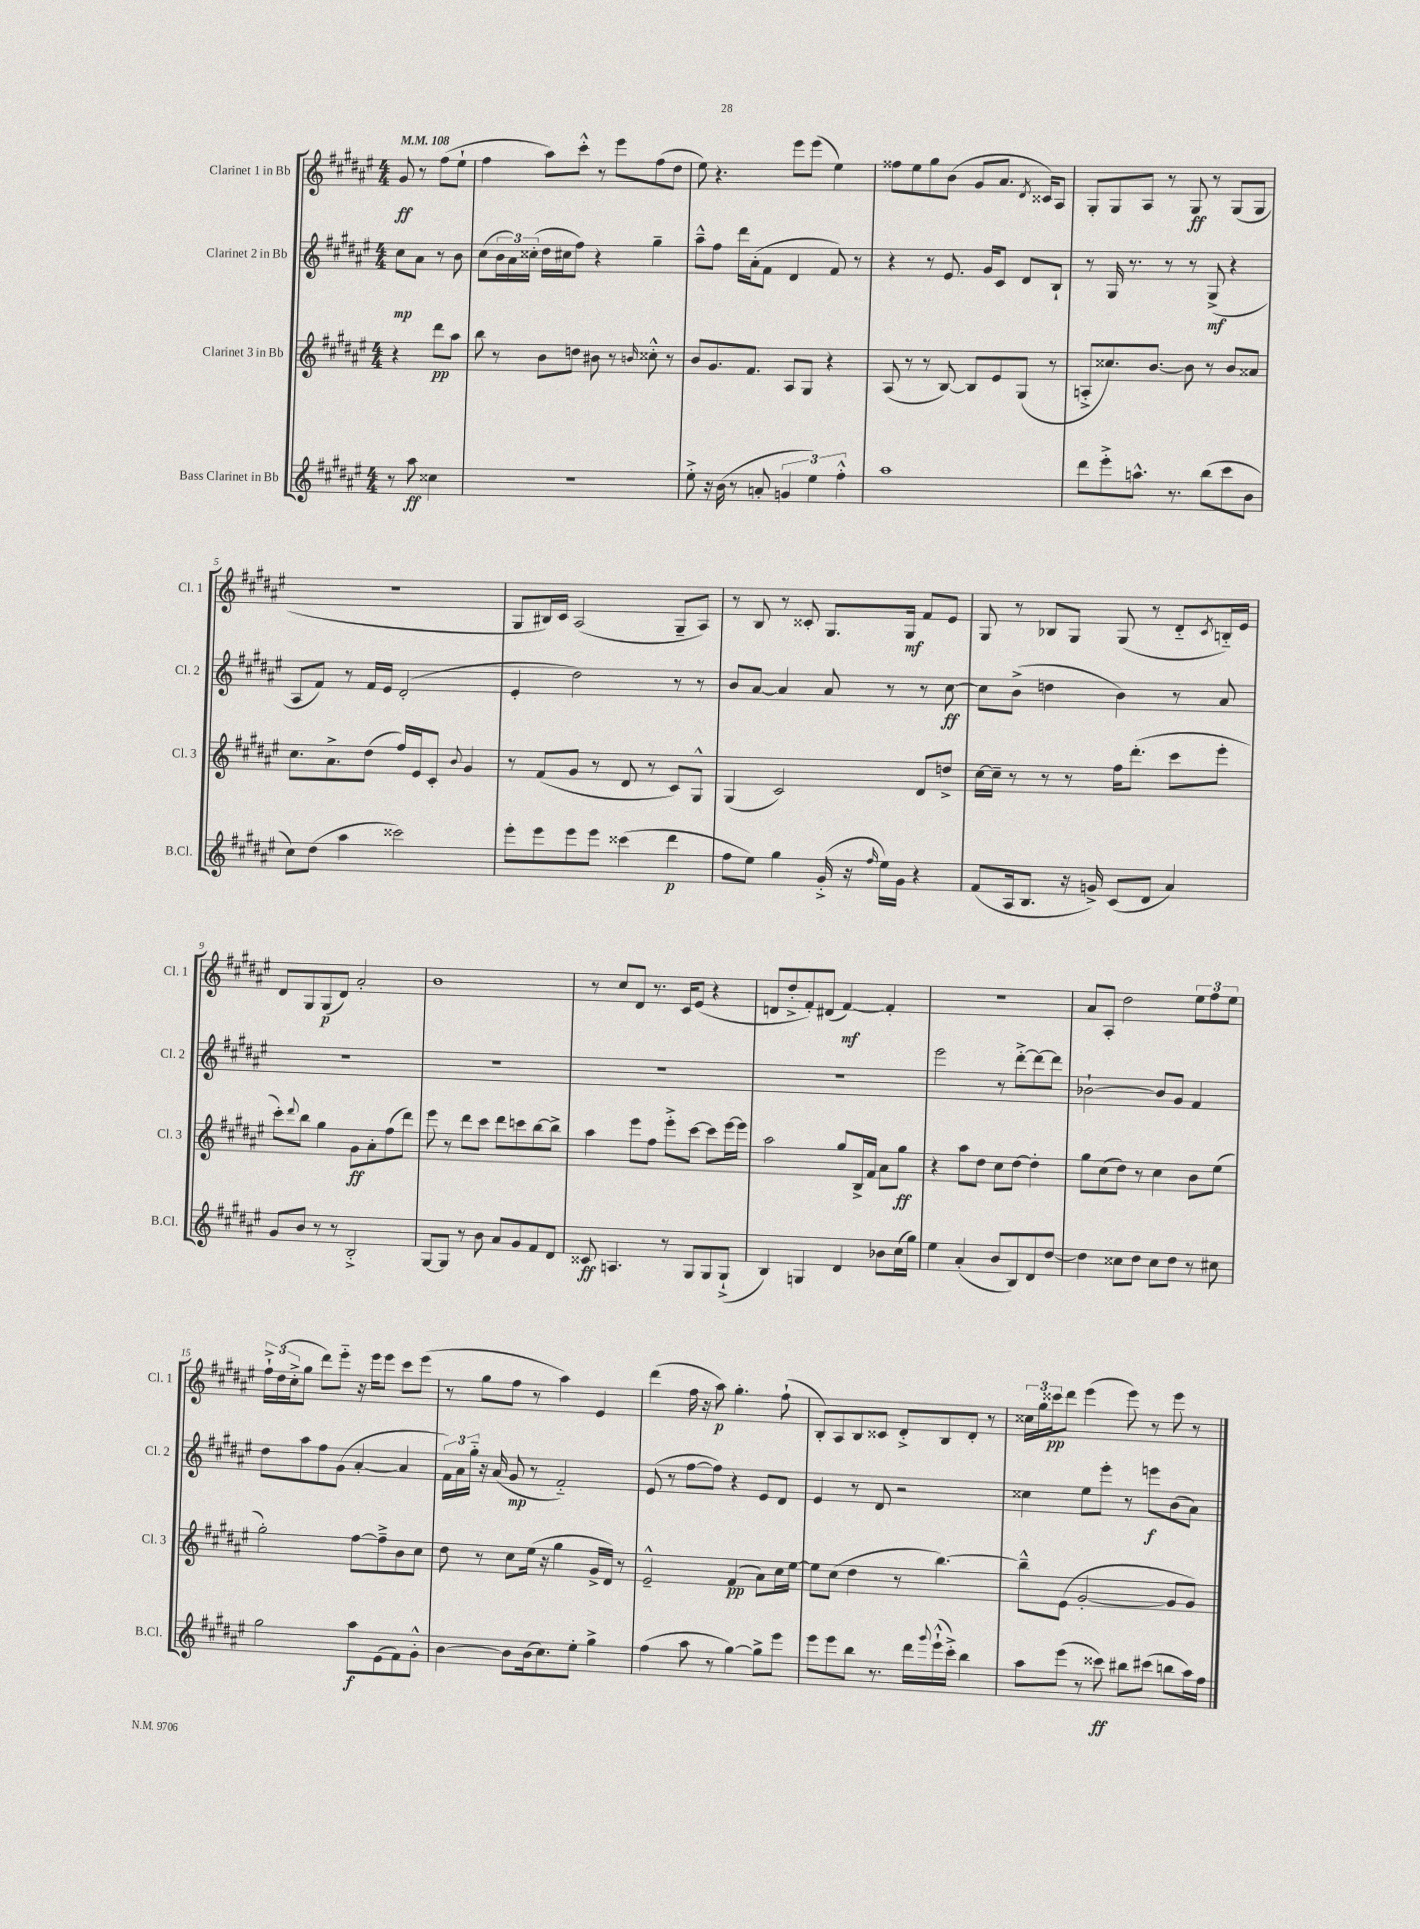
<<
\new StaffGroup <<
\new Staff = "s0" \with { instrumentName = "Clarinet 1 in Bb" shortInstrumentName = "Cl. 1" } {
    \clef treble \key fis \major \numericTimeSignature \time 4/4 \partial 2 \tempo 4 = 108
    gis'8\ff r8 fis''8( eis''8-! |
    fis''4 ais''8) cis'''8-.-^ r8 eis'''8 fis''8( dis''8 |
    eis''8) r4. eis'''8 eis'''8( eis''4) |
    fisis''8 eis''8 gis''8 b'8( gis'8 ais'8. \acciaccatura { dis'8 } cisis'16) ais8 |
    gis8-. gis8 ais8 r8 gis8\ff r8 gis8( gis8 |
    R1 |
    gis8 bis16) cis'16 ais2( gis8-- ais8) |
    r8 b8 r8 cisis'8-. gis8. gis16\mf fis'8 eis'8 |
    gis8 r8 bes8 gis8 gis8( r8 dis'8-_ \acciaccatura { cis'8 } b16-_) eis'16 |
    dis'8 gis8 gis8\p( dis'8) ais'2-. |
    b'1 |
    r8 cis''8 dis'8 r8. cis'16 eis'8( r4 |
    d'8 dis''8-.-> fis'8-.) dis'8( fis'4~\mf) fis'4-. |
    R1 |
    ais'8 ais8-. dis''2 \tuplet 3/2 { eis''8 fis''8 eis''8 } |
    \tuplet 3/2 { fis''16-!-> dis''16( cis''16-.-> } gis''8 dis'''8) eis'''8-_ r16 eis'''16 eis'''8 cis'''8 eis'''8( |
    r8 gis''8 fis''8 r8 ais''4) eis'4 |
    dis'''4( fis''16 r16 ais''8\p) gis''4.-. fis''8-!( |
    b8-.) ais8 b8 cisis'8 dis'8-.-> b8 dis'8-. r8 |
    \tuplet 3/2 { cisis''16 gis''16 cisis'''16\pp } dis'''8 eis'''4( eis'''8) r8 eis'''8 r8 \bar "|." |
}
\new Staff = "s1" \with { instrumentName = "Clarinet 2 in Bb" shortInstrumentName = "Cl. 2" } {
    \clef treble \key fis \major \numericTimeSignature \time 4/4 \partial 2
    cis''8\mp ais'8 r8 b'8 |
    cis''8( \tuplet 3/2 { b'16 ais'16) cisis''16-.( } dis''16 cis''16 fis''8) r4 gis''4-- |
    ais''8---^ fis''8 dis'''16 ais'16-.( fis'8 dis'4 fis'8) r8 |
    r4 r8 eis'8. gis'16 cis'8 dis'8 b8-! |
    r8 gis16 r8. r8 r8 gis8->\mf( r4 |
    ais8 fis'8) r8 fis'16 eis'16 dis'2-.( |
    eis'4-. dis''2) r8 r8 |
    b'8 ais'8~ ais'4 ais'8 r8 r8 cis''8~\ff |
    cis''8 b'8->( d''4 b'4) r8 ais'8 |
    R1 |
    R1 |
    R1 |
    R1 |
    eis'''2 r8 dis'''8~-.-> dis'''8~ dis'''8 |
    bes'2~-! bes'8 gis'8 fis'4 |
    dis''8 ais''8 fis''8 gis'8( ais'4~-. ais'4 |
    \tuplet 3/2 { fis'16) ais'16 gis''16-_ } r16 ais'16( gis'8\mp r8 fis'2-_) |
    eis'8( r8 fis''8~ fis''8) r4 eis'8 dis'8 |
    eis'4 r8 dis'8 r2 |
    cisis''4 eis''8 eis'''8-. r8 e'''8\f b'8( ais'8) \bar "|." |
}
\new Staff = "s2" \with { instrumentName = "Clarinet 3 in Bb" shortInstrumentName = "Cl. 3" } {
    \clef treble \key fis \major \numericTimeSignature \time 4/4 \partial 2
    r4 dis'''8\pp ais''8 |
    b''8 r8 b'8 d''8 bis'8 r8 \grace { b'16 } cisis''8-.-^ r8 |
    b'8 gis'8. fis'8. ais8 gis8 r4 |
    ais8( r8 r8 b8~) b8 eis'8 gis8( r8 |
    a8-.-> cisis''8.) b'8.~ b'8 r8 b'8 aisis'8 |
    cis''8. ais'8.-> dis''8( fis''16) eis'16 cis'8-. \appoggiatura { b'8 } gis'4 |
    r8 fis'8( gis'8 r8 dis'8 r8 cis'8) gis8-^ |
    gis4( cis'2) dis'8 d''8-> |
    cis''16~ cis''16-- r8 r8 r8 fis''16 dis'''8.-.( cis'''8 eis'''8-. |
    cis'''8-.) \appoggiatura { dis'''8 } b''8 gis''4 gis'8\ff ais'8-. fis''8( dis'''8) |
    eis'''8 r8 dis'''8 cis'''8 dis'''8 c'''8 b''8~ b''8-> |
    ais''4 eis'''8 fis''8 eis'''8-.-> cis'''8~ cis'''8 eis'''16~ eis'''16 |
    ais''2 gis''8 b16-> fis'16 ais'8 gis''8\ff |
    r4 ais''8 dis''8 cis''8 dis''8~ dis''4-. |
    gis''8 cis''8( dis''8) r8 cis''4 b'8 eis''8( |
    gis''2-.) fis''8~ fis''8---> b'8 cis''8 |
    dis''8 r8 cis''8 eis''16( r16 gis''4 gis'16-> dis'16) r8 |
    eis'2---^ fis'4\pp( ais'8) cis''16 eis''16~ |
    eis''8 cis''8( dis''4 r8 b''4.~) |
    b''8---^ eis'8( gis'2~-. gis'8 gis'8) \bar "|." |
}
\new Staff = "s3" \with { instrumentName = "Bass Clarinet in Bb" shortInstrumentName = "B.Cl." } {
    \clef treble \key fis \major \numericTimeSignature \time 4/4 \partial 2
    r8 ais''8\ff cisis''4 |
    r1 |
    eis''8-.-> r16 b'16( r8 a'8-. \tuplet 3/2 { g'4 eis''4) fis''4-.-^ } |
    ais''1 |
    dis'''8 eis'''8-.-> a''8.-^ r8. b''8( cis'''8 b'8 |
    cis''8) dis''8( ais''4 cisis'''2) |
    eis'''8-. eis'''8 eis'''8 eis'''8 cisis'''4( dis'''4\p |
    fis''8 eis''8) gis''4 gis'16-.->( r16 \grace { fis''16 } eis''16) gis'16 r4 |
    fis'8( ais16 b8. r16 g'16->) cis'8( dis'8 ais'4) |
    gis'8 b'8 r8 r8 b2-.-> |
    gis8~ gis8 r8 b'8 ais'8 gis'8 fis'8 dis'8 |
    cisis'8\ff a4. r8 gis8 gis8 gis8-!->( |
    b4) g4 dis'4 bes'8 cis''16( gis''16) |
    eis''4 ais'4-.( b'8 b8) dis'8 dis''8~ |
    dis''4 cisis''8 dis''8 cisis''8 dis''8 r8 cis''8 |
    gis''2 ais''8\f eis'8( fis'8) gis'8-.-^ |
    b'4~ b'8 b'16( cis''8.) eis''8-. gis''4-> |
    fis''4( ais''8 r8 gis''4~) gis''8-> eis'''8 |
    eis'''8 eis'''8 b''8 r8. dis'''16 \appoggiatura { gis'''8 } eis'''16-!-^( cis'''16-.->) b''4 |
    ais''8 eis'''8( r8 cisis'''8\ff) bis''8 cis'''8( b''8 ais''16) fis''16 \bar "|." |
}
>>
>>
